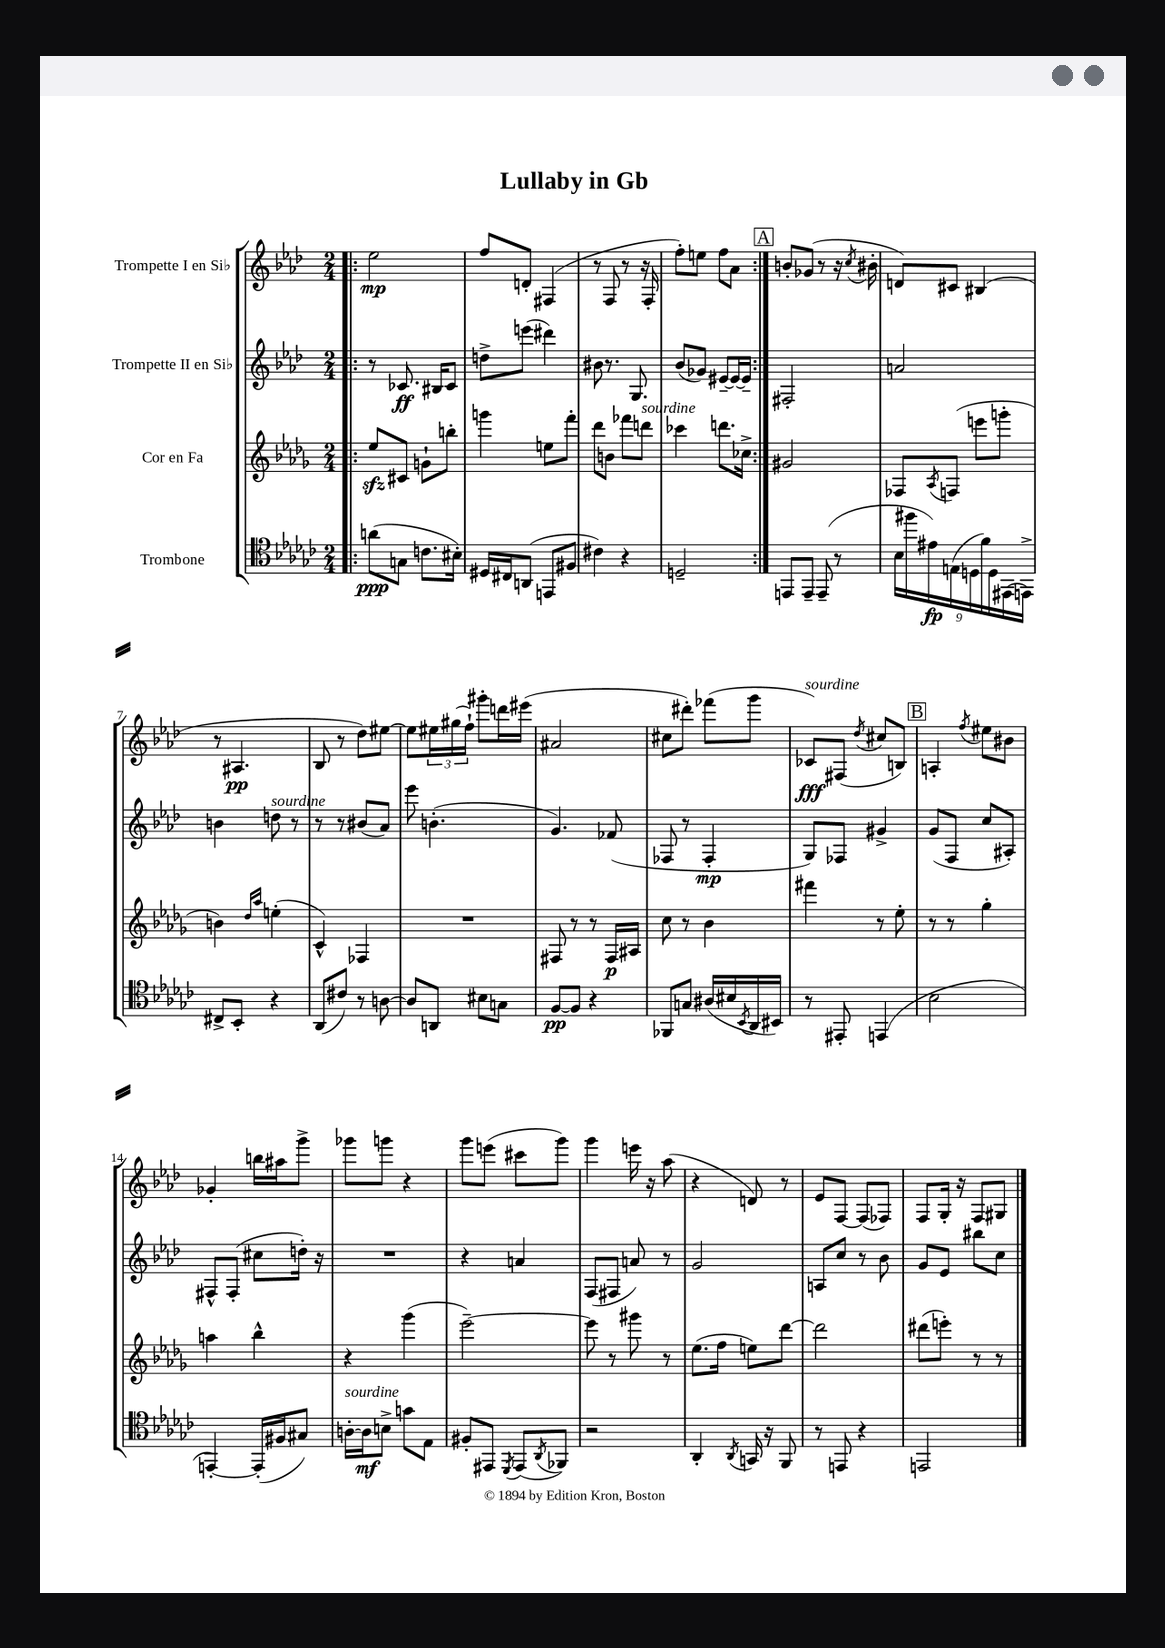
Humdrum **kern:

**kern	**dynam	**kern	**dynam	**kern	**dynam	**kern	**dynam
*part4	*part4	*part3	*part3	*part2	*part2	*part1	*part1
*staff4	*staff4	*staff3	*staff3	*staff2	*staff2	*staff1	*staff1
*I"Trombone	*	*I"Cor en Fa	*	*I"Trompette II en Si♭	*	*I"Trompette I en Si♭	*
*clefC4	*	*clefG2	*	*clefG2	*	*clefG2	*
*k[b-e-a-d-g-c-]	*	*k[b-e-a-d-g-]	*	*k[b-e-a-d-]	*	*k[b-e-a-d-]	*
*M2/4	*	*M2/4	*	*M2/4	*	*M2/4	*
=1!|:	=1!|:	=1!|:	=1!|:	=1!|:	=1!|:	=1!|:	=1!|:
(8an\L	ppp	8ee-zz/L	.	8r	.	2ee-\	mp
8Gn\J	.	8c#X/J	.	8.c-X/	ff	.	.
8.cn\L	.	8gn`\L	.	.	.	.	.
.	.	.	.	16B#X/KL	.	.	.
.	.	8bbn'\J	.	8c-/J	.	.	.
16B#X'\Jk)	.	.	.	.	.	.	.
=2	=2	=2	=2	=2	=2	=2	=2
16D#X/LL	.	4gggn\	.	8ddn^\L	.	8ff/L	.
16C#X/J	.	.	.	.	.	.	.
(8AAn/J	.	.	.	(8eeen\J	.	8dn'/J	.
8EEn/L	.	8een\L	.	4ddd#X\)	.	(4F#X/	.
8F#X/J	.	8fff'\J	.	.	.	.	.
=3	=3	=3	=3	=3	=3	=3	=3
4c#X\)	.	8ddd-\L	.	8b#X\	.	8r	.
.	.	8bn\J	.	8.r	.	8F/	.
4r	.	8fff-X\L	.	.	.	8r	.
.	.	.	.	8.G/	.	.	.
!	!	!LO:TX:a:i:t=sourdine	!	!	!	!	!
.	.	8dddn\J	.	.	.	16r	.
.	.	.	.	.	.	16F'/	.
=4	=4	=4	=4	=4	=4	=4	=4
2Dn~/	.	4ccc-X\	.	(8b-/L	.	8ff'\L)	.
.	.	.	.	8g-X/J)	.	8een\J	.
.	.	8.dddn\L	.	[8e#X~/L	.	8ff\L	.
.	.	.	.	16e#/L_	.	8a-\J	.
.	.	16cc-X^\Jk	.	16e#~/JJ]	.	.	.
!!LO:REH:place=s1:t=A
=5:|!	=5:|!	=5:|!	=5:|!	=5:|!	=5:|!	=5:|!	=5:|!
8EEn/L	.	2g#X/	.	2F#X'/	.	8bn'/L	.
8EE~/J	.	.	.	.	.	(8g-X/J	.
(8EE~/	.	.	.	.	.	8r	.
8r	.	.	.	.	.	16r	.
.	.	.	.	.	.	8qcc/	.
.	.	.	.	.	.	16b#X'\	.
=6	=6	=6	=6	=6	=6	=6	=6
18B-\LL	.	8F-X/L	.	2an/	.	8dn/L)	.
18ff#X\	.	.	.	.	.	.	.
18e#X\)	fp	.	.	.	.	.	.
.	.	8qA-/	.	.	.	.	.
.	.	(8Fn/J	.	.	.	8c#X/J	.
(18En\	.	.	.	.	.	.	.
18Dn\	.	.	.	.	.	.	.
.	.	8eeen\L	.	.	.	(4B#X/	.
18f\)	.	.	.	.	.	.	.
18D\	.	.	.	.	.	.	.
.	.	8gggn'\J	.	.	.	.	.
(18EE#X\	.	.	.	.	.	.	.
18EEn^\JJ)	.	.	.	.	.	.	.
!!LO:LB:g=z
=7	=7	=7	=7	=7	=7	=7	=7
8C#X^/L	.	4bn\)	.	4bn\	.	8r	.
8BB-'/J	.	.	.	.	.	4.A#X/	pp
.	.	16qqdd-/LL	.	.	.	.	.
.	.	16qqaa-/JJ	.	.	.	.	.
!	!	!	!	!LO:TX:a:i:t=sourdine	!	!	!
4r	.	(4een'\	.	8ddn\	.	.	.
.	.	.	.	8r	.	.	.
=8	=8	=8	=8	=8	=8	=8	=8
(8AA-/L	.	4c^^/)	.	8r	.	8B-/	.
8c#X/J)	.	.	.	8r	.	8r	.
8r	.	4F-X/	.	(8b#X/L	.	8dd-\L)	.
[8An\	.	.	.	8a-/J)	.	[8ee#X\J	.
=9	=9	=9	=9	=9	=9	=9	=9
8A/L]	.	2r	.	8eee-\	.	8ee#\L]	.
8AAn/J	.	.	.	(4.bn'\	.	24ee#X\L	.
.	.	.	.	.	.	(24gg#X\	.
.	.	.	.	.	.	24ff`\JJ)	.
8B#X\L	.	.	.	.	.	8ggg#X'\L	.
8Gn\J	.	.	.	.	.	16dddn\L	.
.	.	.	.	.	.	(16eee#X\JJ	.
=10	=10	=10	=10	=10	=10	=10	=10
[8F/L	pp	8F#X/	.	4.g/)	.	2a#X/	.
8F/J]	.	8r	.	.	.	.	.
4r	.	8r	.	.	.	.	.
.	.	16F#/LL	p	(8f-X/	.	.	.
.	.	16A#X/JJ	.	.	.	.	.
=11	=11	=11	=11	=11	=11	=11	=11
8FF-X/L	.	8cc\	.	8F-X/	.	8cc#X\L	.
8Gn/J	.	8r	.	8r	.	8ddd#X'\J)	.
(16A#X/LL	.	4b-\	.	4F-'/	mp	(8fff-X\L	.
16B#X/	.	.	.	.	.	.	.
8qBB-/	.	.	.	.	.	.	.
16AA-/	.	.	.	.	.	8ggg\J	.
16BB#X/JJ)	.	.	.	.	.	.	.
=12	=12	=12	=12	=12	=12	=12	=12
!	!	!	!	!	!	!LO:TX:a:i:t=sourdine	!
8r	.	4fff#X\	.	8G/L)	.	8c-X/L)	fff
8EE#X'/	.	.	.	8F-X/J	.	(8F#X/J	.
.	.	.	.	.	.	8qdd-/	.
(4EEn/	.	8r	.	4g#X^/	.	8cc#X/L	.
.	.	8ee-'\	.	.	.	8Bn/J)	.
!!LO:REH:place=s1:t=B
=13	=13	=13	=13	=13	=13	=13	=13
2B-\	.	8r	.	(8g/L	.	4An'/	.
.	.	8r	.	8F/J	.	.	.
.	.	.	.	.	.	8qff/	.
.	.	4gg-'\	.	8cc/L	.	8ee#X\L	.
.	.	.	.	8A#X'/J)	.	8b#X\J	.
!!LO:LB:g=z
=14	=14	=14	=14	=14	=14	=14	=14
[4EEn'/)	.	4aan\	.	8F#X^^/L	.	4g-X'/	.
.	.	.	.	(8F#'/J	.	.	.
(16EE'/LL]	.	4bb-^^\	.	8cc#X\L	.	16bbn\LL	.
16F#X/J	.	.	.	.	.	16aa#X\J	.
8G#X/J)	.	.	.	16ddn'\Jk)	.	8ggg^\J	.
.	.	.	.	16r	.	.	.
=15	=15	=15	=15	=15	=15	=15	=15
!LO:TX:a:i:t=sourdine	!	!	!	!	!	!	!
[16An'\LL	.	4r	.	2r	.	8ggg-X\L	.
16A\J]	mf	.	.	.	.	.	.
8Bn^\J	.	.	.	.	.	8gggn\J	.
8gn\L	.	(4ggg-\	.	.	.	4r	.
8E-\J	.	.	.	.	.	.	.
=16	=16	=16	=16	=16	=16	=16	=16
8F#X'/L	.	[2eee-~\)	.	4r	.	8ggg\L	.
8EE#X/J	.	.	.	.	.	(8eeen\J	.
8qDD-/	.	.	.	.	.	.	.
(8EE#/L	.	.	.	4an/	.	8ccc#X\L	.
8qAA-/	.	.	.	.	.	.	.
8FF-X/J)	.	.	.	.	.	8ggg\J)	.
=17	=17	=17	=17	=17	=17	=17	=17
2r	.	8eee-\]	.	(8F/L	.	4ggg\	.
.	.	8r	.	8F#X/J	.	.	.
.	.	8ggg#X\	.	8an/)	.	16eeen\	.
.	.	.	.	.	.	16r	.
.	.	8r	.	8r	.	(8aa-\	.
=18	=18	=18	=18	=18	=18	=18	=18
4AA-'/	.	(8.ee-\L	.	2g/	.	4r	.
.	.	16ff\Jk	.	.	.	.	.
8qAA-/	.	.	.	.	.	.	.
16GGn/	.	8een\L)	.	.	.	8dn/)	.
16r	.	.	.	.	.	.	.
8FF/	.	[8ddd-\J	.	.	.	8r	.
=19	=19	=19	=19	=19	=19	=19	=19
8r	.	2ddd-\]	.	8An/L	.	8e-/L	.
8EEn/	.	.	.	8cc/J	.	[8F/J	.
4r	.	.	.	8r	.	(8F/L]	.
.	.	.	.	8b-\	.	8F-X/J)	.
=20	=20	=20	=20	=20	=20	=20	=20
2EEn/	.	(8ddd#X\L	.	8g/L	.	8F/L	.
.	.	8eeen'\J)	.	8e-/J	.	16G'/Jk	.
.	.	.	.	.	.	16r	.
.	.	8r	.	8bb#X\L	.	8F/L	.
.	.	8r	.	8cc\J	.	8G#X/J	.
==	==	==	==	==	==	==	==
*-	*-	*-	*-	*-	*-	*-	*-
